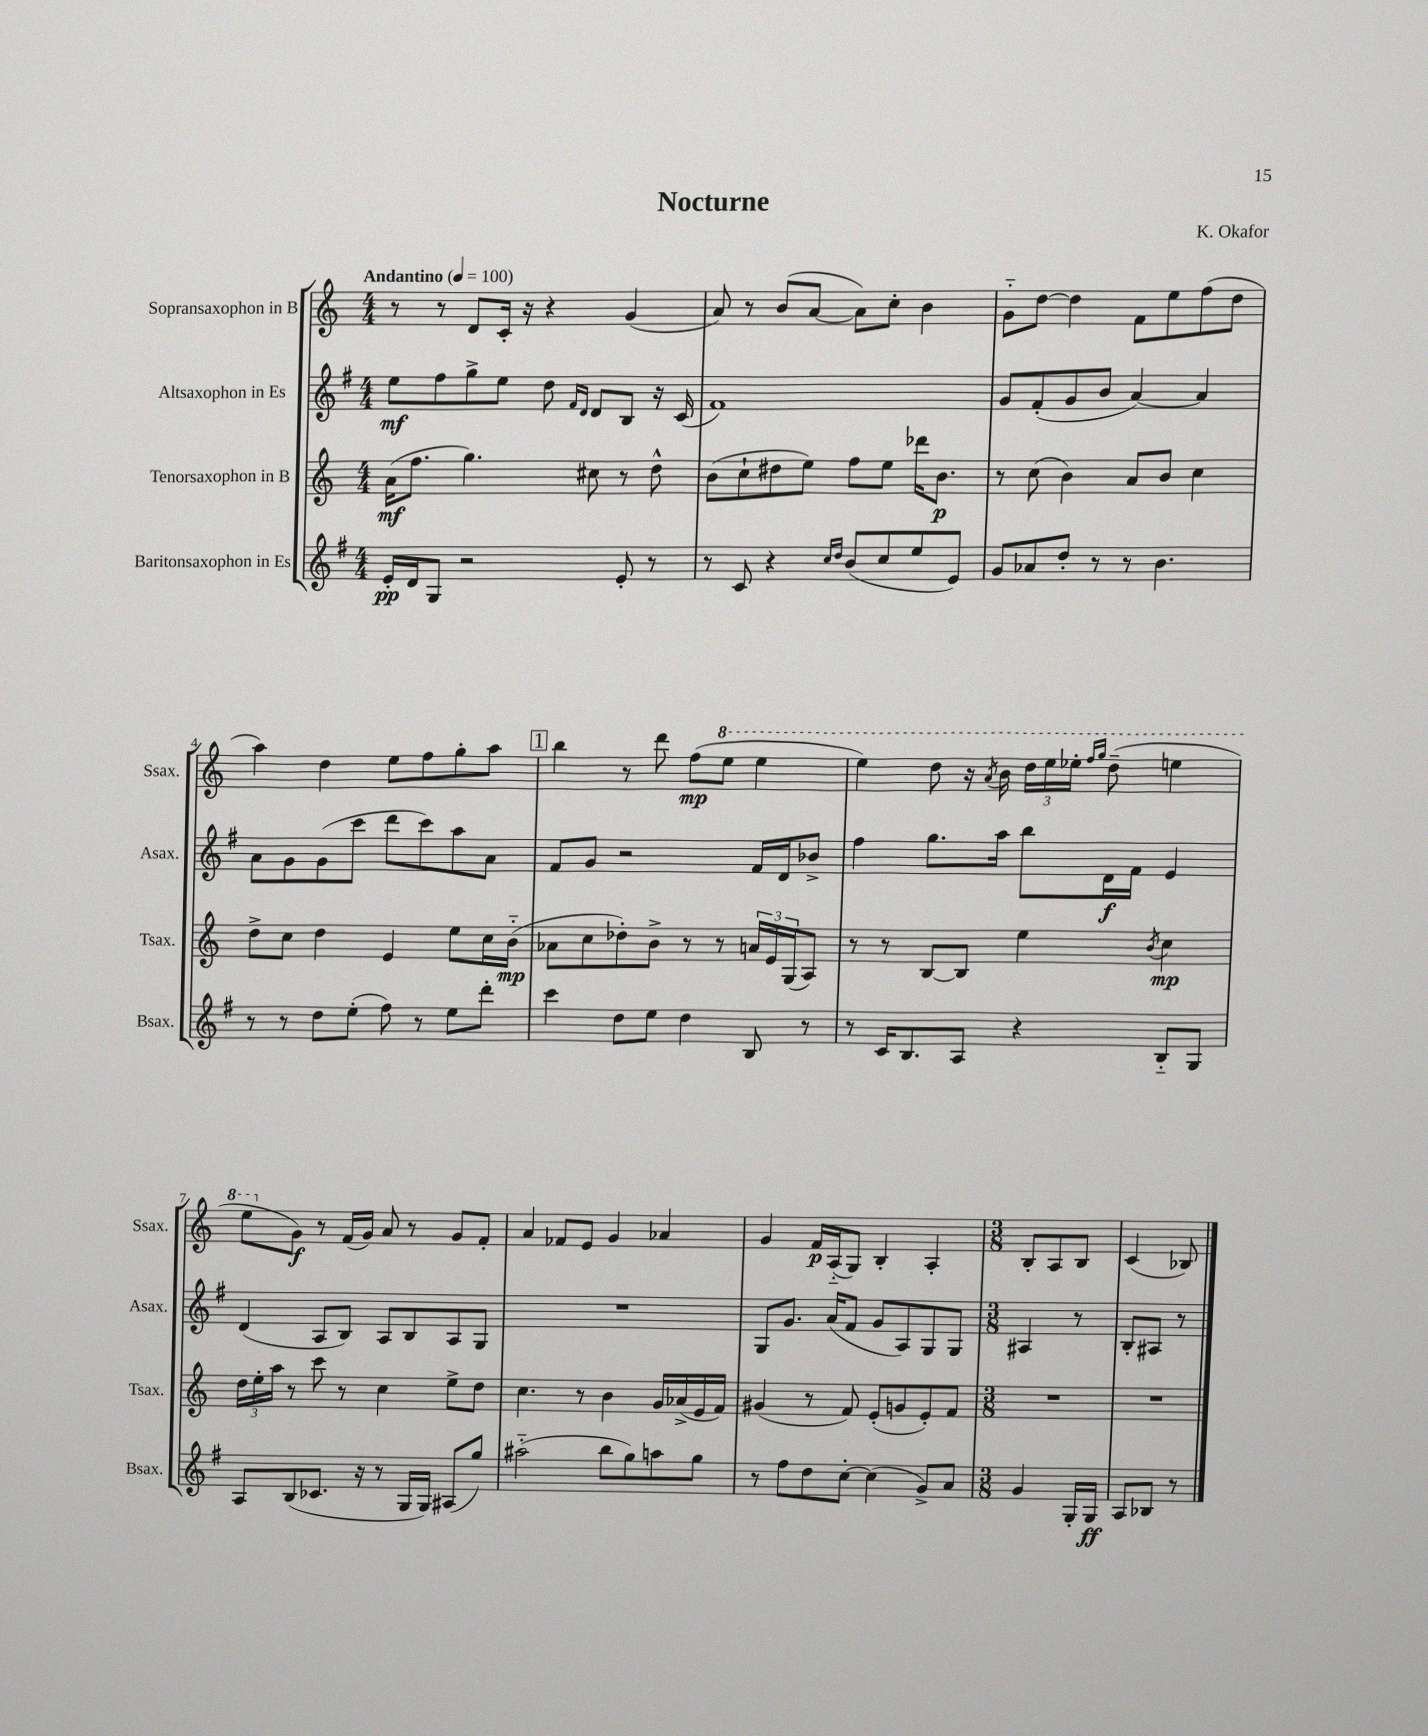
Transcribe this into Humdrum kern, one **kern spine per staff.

**kern	**dynam	**kern	**dynam	**kern	**dynam	**kern	**dynam
*part4	*part4	*part3	*part3	*part2	*part2	*part1	*part1
*staff4	*staff4	*staff3	*staff3	*staff2	*staff2	*staff1	*staff1
*I"Baritonsaxophon in Es	*	*I"Tenorsaxophon in B	*	*I"Altsaxophon in Es	*	*I"Sopransaxophon in B	*
*I'Bsax.	*	*I'Tsax.	*	*I'Asax.	*	*I'Ssax.	*
*clefG2	*	*clefG2	*	*clefG2	*	*clefG2	*
*k[f#]	*	*k[]	*	*k[f#]	*	*k[]	*
*M4/4	*	*M4/4	*	*M4/4	*	*M4/4	*
*MM100	*	*MM100	*	*MM100	*	*MM100	*
=1	=1	=1	=1	=1	=1	=1	=1
!	!	!	!	!	!	!LO:TX:a:B:t=Andantino	!
16e'/LL	pp	(16a\KL	mf	8ee\L	mf	8r	.
16d/J	.	8.ff\J	.	.	.	.	.
8G/J	.	.	.	8ff#\	.	8r	.
2r	.	4.gg\)	.	8gg^\	.	8d/L	.
.	.	.	.	8ee\J	.	16c'/Jk	.
.	.	.	.	.	.	16r	.
.	.	.	.	8dd\	.	4r	.
.	.	.	.	16qqf#/LL	.	.	.
.	.	.	.	16qqd/JJ	.	.	.
.	.	8cc#X\	.	8d/L	.	.	.
8e'/	.	8r	.	8B/J	.	(4g/	.
8r	.	8dd^^\	.	16r	.	.	.
.	.	.	.	(16c/	.	.	.
=2	=2	=2	=2	=2	=2	=2	=2
8r	.	(8b\L	.	1f#)	.	8a/)	.
8c/	.	8cc`\	.	.	.	8r	.
4r	.	8dd#X\	.	.	.	(8b/L	.
.	.	8ee\J)	.	.	.	[8a/J	.
16qqcc/LL	.	.	.	.	.	.	.
16qqdd/JJ	.	.	.	.	.	.	.
(8b/L	.	8ff\L	.	.	.	8a\L])	.
8cc/	.	8ee\J	.	.	.	8cc'\J	.
8ee/	.	16ddd-X\KL	.	.	.	4b\	.
.	.	8.b\J	p	.	.	.	.
8e/J)	.	.	.	.	.	.	.
=3	=3	=3	=3	=3	=3	=3	=3
8g/L	.	8r	.	8g/L	.	8g\L	.
8a-X/	.	(8cc\	.	(8f#'/	.	[8dd\J	.
8dd'/J	.	4b\)	.	8g/	.	4dd\]	.
8r	.	.	.	8b/J	.	.	.
8r	.	8a/L	.	[4a/)	.	8f\L	.
4.b\	.	8b/J	.	.	.	8ee\	.
.	.	4cc\	.	4a/]	.	(8ff\	.
.	.	.	.	.	.	8dd\J	.
!!LO:LB:g=z
=4	=4	=4	=4	=4	=4	=4	=4
8r	.	8dd^\L	.	8a\L	.	4aa\)	.
8r	.	8cc\J	.	8g\	.	.	.
8dd\L	.	4dd\	.	(8g\	.	4dd\	.
(8ee'\J	.	.	.	8ccc\J	.	.	.
8ff#\)	.	4e/	.	8ddd\L	.	8ee\L	.
8r	.	.	.	8ccc\)	.	8ff\	.
8ee\L	.	8ee\L	.	8aa\	.	8gg'\	.
8ddd'\J	.	16cc\L	.	8a\J	.	8aa\J	.
.	.	(16b\JJ	mp	.	.	.	.
!!LO:REH:place=s1:t=1
=5	=5	=5	=5	=5	=5	=5	=5
4ccc\	.	8a-X\L	.	8f#/L	.	4bb\	.
.	.	8cc\	.	8g/J	.	.	.
8dd\L	.	8dd-X'\)	.	2r	.	8r	.
8ee\J	.	8b^\J	.	.	.	8ddd\	.
4dd\	.	8r	.	.	.	(8ff\L	mp
*	*	*	*	*	*	*8va	*
.	.	8r	.	.	.	8eee\J	.
8B/	.	24an/LL	.	16f#/LL	.	4eee\	.
.	.	24e/	.	.	.	.	.
.	.	.	.	16d/J	.	.	.
.	.	(24G/J	.	.	.	.	.
8r	.	8A/J)	.	8b-X^/J	.	.	.
=6	=6	=6	=6	=6	=6	=6	=6
8r	.	8r	.	4ff#\	.	4eee\)	.
16c/KL	.	8r	.	.	.	.	.
8.B/	.	.	.	.	.	.	.
.	.	[8B/L	.	8.gg\L	.	8ddd\	.
8A/J	.	8B/J]	.	.	.	16r	.
.	.	.	.	.	.	8qaa/	.
.	.	.	.	16aa\Jk	.	16bb\	.
4r	.	4ee\	.	8bb\L	.	24ddd\LL	.
.	.	.	.	.	.	24eee\	.
.	.	.	.	.	.	24eee-X'\JJ	.
.	.	.	.	.	.	16qqfff/LL	.
.	.	.	.	.	.	16qqggg/JJ	.
.	.	.	.	16d\L	f	(8ddd~\	.
.	.	.	.	16f#\JJ	.	.	.
.	.	8qb/	.	.	.	.	.
8B/L	.	4cc\	mp	4e/	.	4eeen\	.
8G/J	.	.	.	.	.	.	.
!!LO:LB:g=z
=7	=7	=7	=7	=7	=7	=7	=7
8A/L	.	24dd\LL	.	(4d/	.	8eee\L	.
.	.	24ee'\	.	.	.	.	.
.	.	24aa\JJ	.	.	.	.	.
*	*	*	*	*	*	*X8va	*
(8B/	.	8r	.	.	.	8g\J)	f
8.c-X/J	.	8ccc\	.	8A/L	.	8r	.
.	.	8r	.	8B/J)	.	(16f/LL	.
16r	.	.	.	.	.	16g/JJ)	.
8r	.	4cc\	.	8A/L	.	8a/	.
16G/LL	.	.	.	8B/	.	8r	.
16G/JJ)	.	.	.	.	.	.	.
(8A#X/L	.	8ee^\L	.	8A/	.	8g/L	.
8gg/J)	.	8dd\J	.	8G/J	.	8f'/J	.
=8	=8	=8	=8	=8	=8	=8	=8
(2aa#X\	.	4.cc\	.	1r	.	4a/	.
.	.	.	.	.	.	8f-X/L	.
.	.	8r	.	.	.	8e/J	.
8bb\L	.	4b\	.	.	.	4g/	.
8gg\)	.	.	.	.	.	.	.
8aan\	.	16g/LL	.	.	.	4a-X/	.
.	.	(16a-X^/	.	.	.	.	.
8gg\J	.	16e/	.	.	.	.	.
.	.	16f/JJ)	.	.	.	.	.
=9	=9	=9	=9	=9	=9	=9	=9
8r	.	(4g#X/	.	8G/L	.	4g/	.
8ff#\L	.	.	.	8.g/J	.	.	.
8dd\	.	8r	.	.	.	16f/LL	p
.	.	.	.	(16a/KL	.	(16A/J	.
[8cc'\J	.	8f/)	.	8f#/J	.	8G/J)	.
(4cc\]	.	(8e'/L	.	8g/L	.	4B'/	.
.	.	8gn/	.	8A/)	.	.	.
8g^/L)	.	8e'/)	.	8G/	.	4A'/	.
8a/J	.	8f/J	.	8G/J	.	.	.
=10	=10	=10	=10	=10	=10	=10	=10
*M3/8	*	*M3/8	*	*M3/8	*	*M3/8	*
4g/	.	4.r	.	4A#X/	.	8B'/L	.
.	.	.	.	.	.	8A/	.
16G'/LL	.	.	.	8r	.	8B/J	.
16G/JJ	ff	.	.	.	.	.	.
=11	=11	=11	=11	=11	=11	=11	=11
8A/L	.	4.r	.	8B'/L	.	(4c/	.
8B-X/J	.	.	.	8A#X/J	.	.	.
8r	.	.	.	8r	.	8B-X/)	.
==	==	==	==	==	==	==	==
*-	*-	*-	*-	*-	*-	*-	*-
